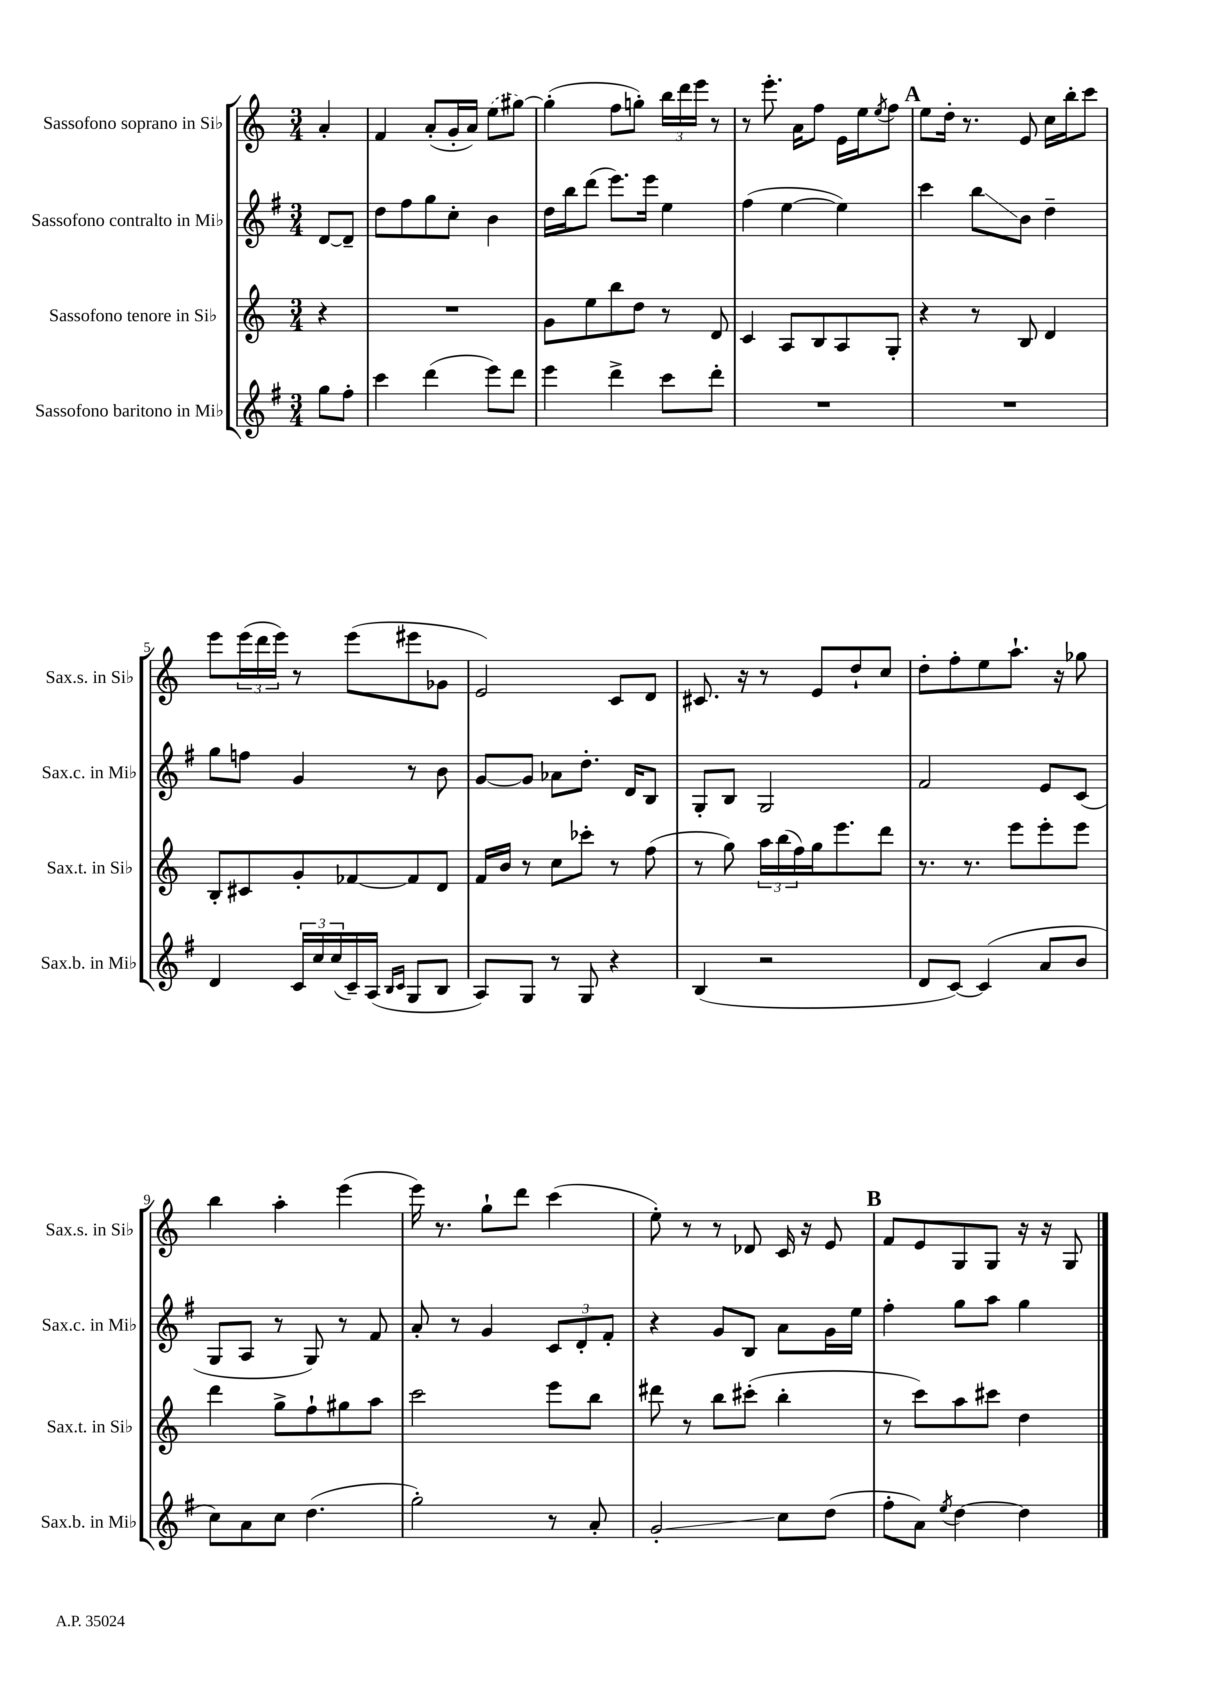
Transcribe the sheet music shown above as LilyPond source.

<<
\new StaffGroup <<
\new Staff = "s0" \with { instrumentName = "Sassofono soprano in Sib" shortInstrumentName = "Sax.s. in Sib" } {
    \clef treble \key c \major \numericTimeSignature \time 3/4 \partial 4
    a'4-. |
    f'4 a'8-.( g'16-. a'16) \once \slurDashed e''8( gis''8~) |
    gis''4-.( f''8 g''8-.) \tuplet 3/2 { b''16 d'''16 e'''16 } r8 |
    r8 e'''8.-. a'16 f''8 e'16 e''16 \acciaccatura { e''8 } f''8 |
    \mark \markup { \bold "A" } e''8 d''16-. r8. e'8 c''16 b''16-. c'''8 |
    e'''8 \tuplet 3/2 { e'''16( d'''16 e'''16) } r8 e'''8( eis'''8 ges'8 |
    e'2) c'8 d'8 |
    cis'8. r16 r8 e'8 d''8-! c''8 |
    d''8-. f''8-. e''8 a''8.-! r16 ges''8 |
    b''4 a''4-. e'''4( |
    e'''16) r8. g''8-! d'''8 c'''4( |
    e''8-.) r8 r8 des'8 c'16 r16 e'8 |
    \mark \markup { \bold "B" } f'8 e'8 g8 g8 r16 r16 g8 \bar "|." |
}
\new Staff = "s1" \with { instrumentName = "Sassofono contralto in Mib" shortInstrumentName = "Sax.c. in Mib" } {
    \clef treble \key g \major \numericTimeSignature \time 3/4 \partial 4
    d'8~ d'8-- |
    d''8 fis''8 g''8 c''8-. b'4 |
    d''16 b''16 d'''8( e'''8.) e'''16 e''4 |
    fis''4( e''4~ e''4) |
    \mark \markup { \bold "A" } c'''4 b''8\glissando b'8 d''4-- |
    g''8 f''8 g'4 r8 b'8 |
    g'8~ g'8 aes'8 d''8.-. d'16 b8 |
    g8-. b8 g2 |
    fis'2 e'8 c'8( |
    g8 a8 r8 g8) r8 fis'8 |
    a'8-. r8 g'4 \tuplet 3/2 { c'8 d'8-. fis'8-. } |
    r4 g'8 b8 a'8 g'16 e''16 |
    \mark \markup { \bold "B" } fis''4-. g''8 a''8 g''4 \bar "|." |
}
\new Staff = "s2" \with { instrumentName = "Sassofono tenore in Sib" shortInstrumentName = "Sax.t. in Sib" } {
    \clef treble \key c \major \numericTimeSignature \time 3/4 \partial 4
    r4 |
    R2. |
    g'8 e''8 b''8 d''8 r8 d'8 |
    c'4 a8 b8 a8 g8-. |
    \mark \markup { \bold "A" } r4 r8 b8 d'4 |
    b8-. cis'8 g'8-. fes'8~ fes'8 d'8 |
    f'16 b'16 r8 c''8 ces'''8-. r8 f''8( |
    r8 g''8) \tuplet 3/2 { a''16 b''16( f''16) } g''16 e'''8. d'''8 |
    r8. r8. e'''8 e'''8-. e'''8 |
    d'''4 g''8-> f''8-! gis''8 a''8 |
    c'''2 e'''8 b''8 |
    dis'''8 r8 b''8 cis'''8-.( b''4-. |
    \mark \markup { \bold "B" } r8 c'''8) a''8 cis'''8 d''4 \bar "|." |
}
\new Staff = "s3" \with { instrumentName = "Sassofono baritono in Mib" shortInstrumentName = "Sax.b. in Mib" } {
    \clef treble \key g \major \numericTimeSignature \time 3/4 \partial 4
    g''8 fis''8-. |
    c'''4 d'''4( e'''8) d'''8 |
    e'''4 d'''4-> c'''8 d'''8-. |
    R2. |
    \mark \markup { \bold "A" } R2. |
    d'4 \tuplet 3/2 { c'16 c''16 c''16( } c'16--) a16( \grace { b16 c'16 } g8 b8 |
    a8) g8 r8 g8 r4 |
    b4( r2 |
    d'8 c'8~) c'4( a'8 b'8 |
    c''8) a'8 c''8 d''4.( |
    g''2-.) r8 a'8-. |
    g'2-.\glissando c''8 d''8( |
    \mark \markup { \bold "B" } fis''8-. a'8) \acciaccatura { e''8 } d''4~ d''4 \bar "|." |
}
>>
>>
